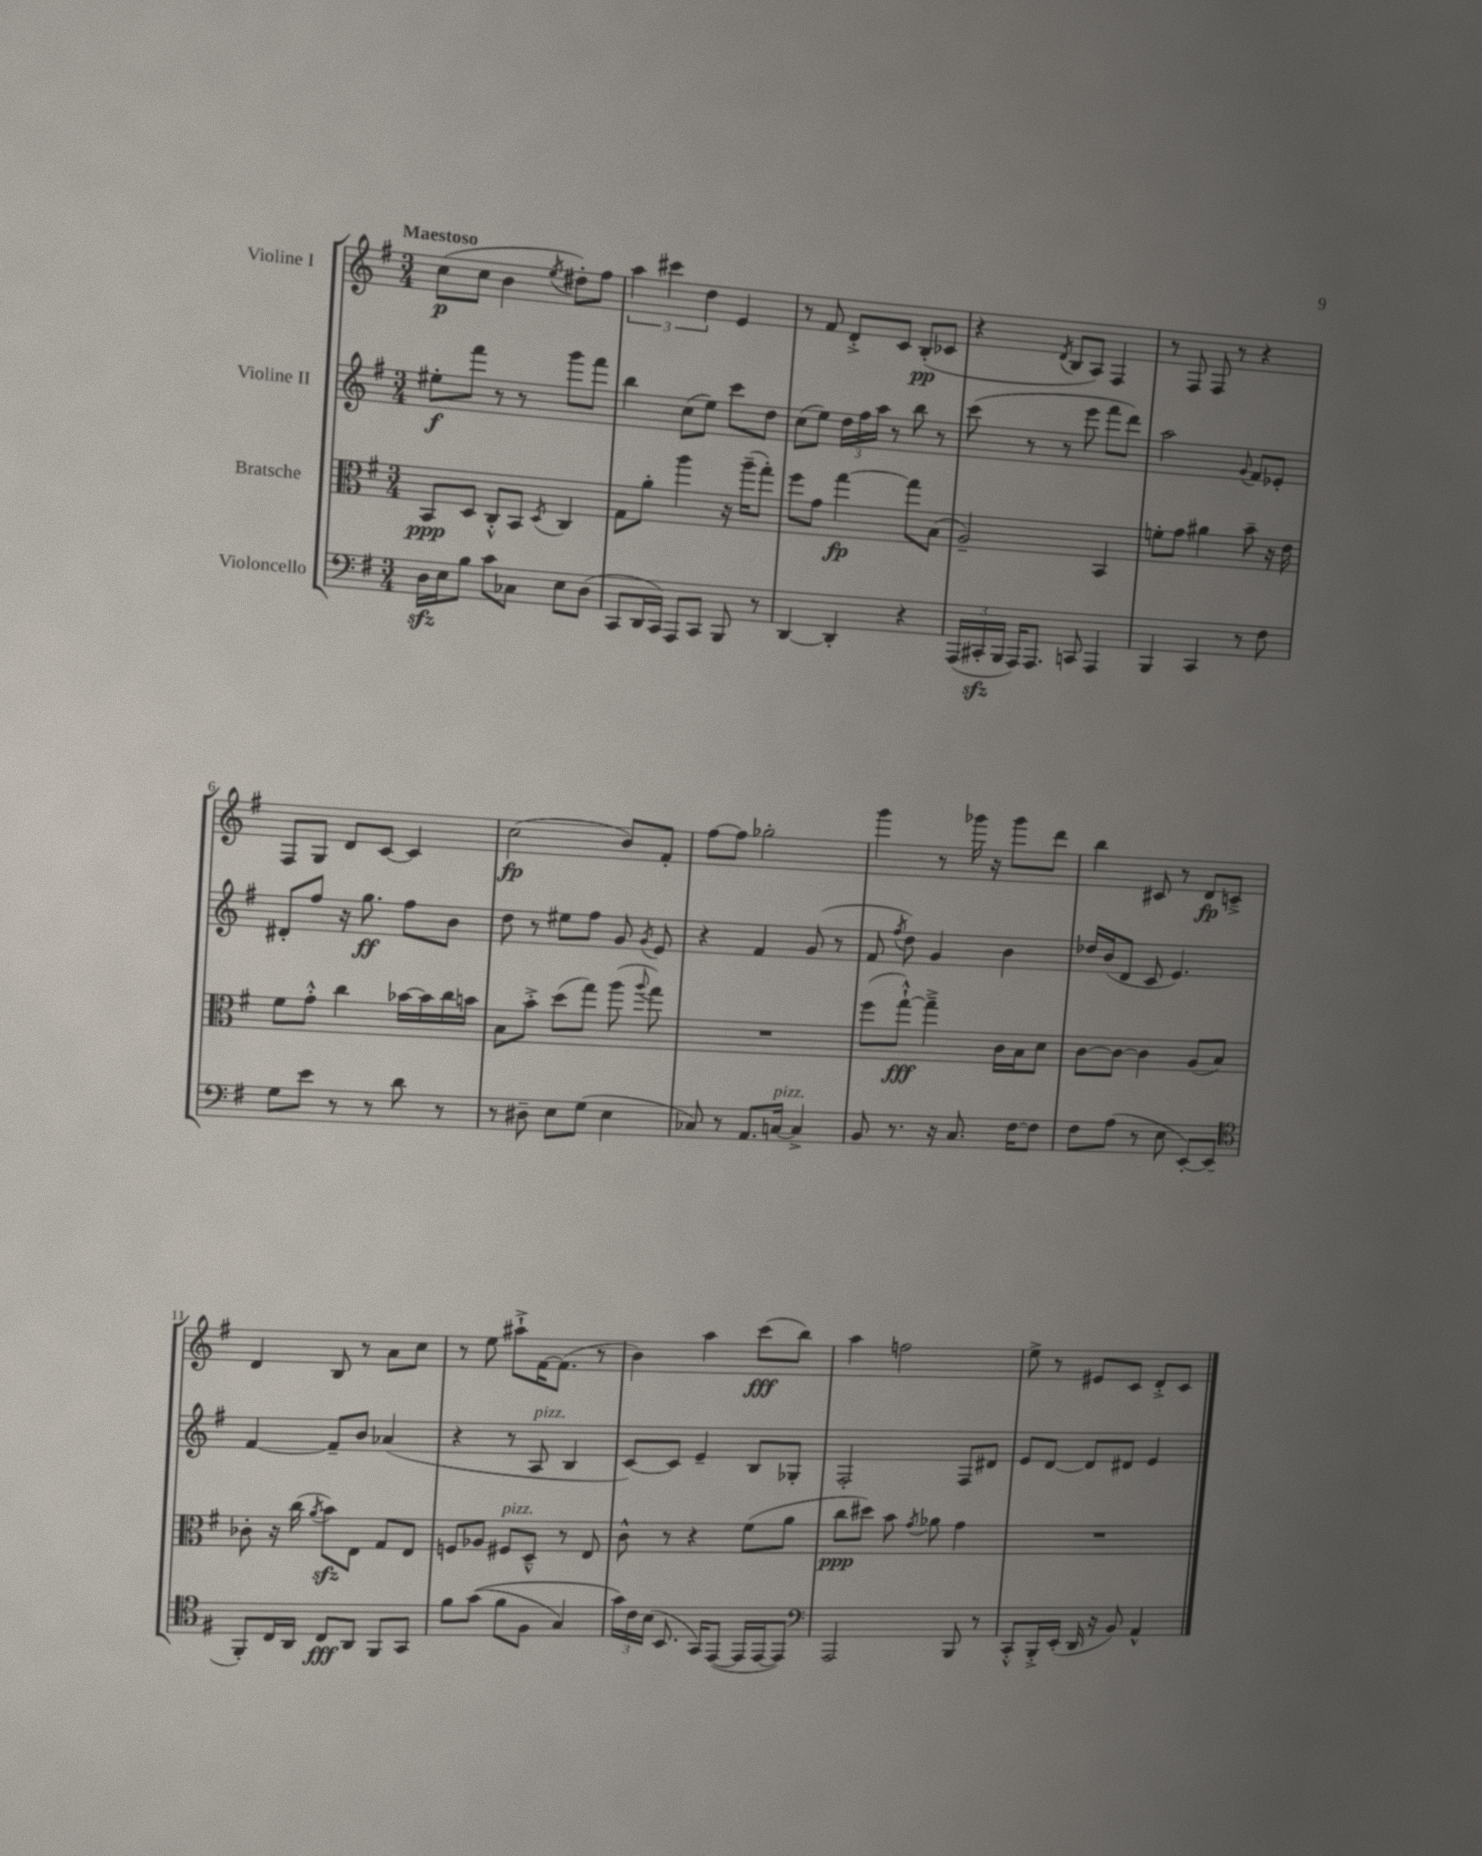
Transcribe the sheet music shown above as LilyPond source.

<<
\new StaffGroup <<
\new Staff = "s0" \with { instrumentName = "Violine I" } {
    \clef treble \key g \major \numericTimeSignature \time 3/4 \tempo "Maestoso"
    \autoBeamOff c''8[\p( c''8] b'4 \acciaccatura { e''8 } dis''8[-.) fis''8] |
    \tuplet 3/2 { a''4 cis'''4 d''4 } e'4 |
    r8 fis'8 d'8[-.-> c'8] b8[-.\pp( ces'8] |
    r4 \acciaccatura { d'8 } b8[ a8]) fis4 |
    r8 fis8 fis8 r8 r4 |
    fis8[ g8] d'8[ c'8]~ c'4 |
    c''2\fp( b'8[) fis'8]-. |
    fis''8[~ fis''8] ges''2-. |
    g'''4 r8 ges'''16 r16 ges'''8[ d'''8] |
    b''4 cis'8 r8 d'8[\fp c'8]---> |
    d'4 b8 r8 a'8[ c''8] |
    r8 e''8 ais''8[-!-> fis'16~ fis'8.]( r8 |
    b'4) a''4 c'''8[\fff( b''8]) |
    a''4 f''2 |
    e''8-> r8 eis'8[ c'8] d'8[-.-> c'8] \bar "|." |
}
\new Staff = "s1" \with { instrumentName = "Violine II" } {
    \clef treble \key g \major \numericTimeSignature \time 3/4
    \autoBeamOff eis''8[-.\f fis'''8] r8 r8 g'''8[ fis'''8] |
    b''4 c''8[( e''8]) c'''8[ d''8] |
    c''8[( e''8]) \tuplet 3/2 { d''16[ fis''16 a''16] } r8 b''8 r8 |
    c'''8( r8 r8 e'''8 fis'''8[ d'''8]) |
    a''2 \appoggiatura { g'8 } fis'8[ ees'8]-. |
    dis'8[-. fis''8] r16 g''8.\ff fis''8[ b'8] |
    d''8 r8 eis''8[ fis''8] g'8 \acciaccatura { g'8 } e'8 |
    r4 fis'4 g'8( r8 |
    fis'8 \acciaccatura { fis''8 } d''8) g'4 b'4 |
    des''16[ b'16( d'8] c'8 e'4.) |
    fis'4~ fis'8[-- b'8] aes'4( |
    r4 r8 a8^\markup { \italic "pizz." } b4 |
    c'8[~) c'8] e'4-- b8[ ges8]-. |
    fis2-. fis8[ dis'8] |
    e'8[ d'8]~ d'8[ dis'8] e'4 \bar "|." |
}
\new Staff = "s2" \with { instrumentName = "Bratsche" } {
    \clef alto \key g \major \numericTimeSignature \time 3/4
    \autoBeamOff b,8[\ppp d8] c8[-.-^ b,8] \acciaccatura { d8 } c4 |
    g8[ a'8]-. a''4 r16 a''16[--( g''8]-.) |
    fis''8[ g'8] g''4~\fp g''8[ b8]( |
    a2--) b,4 |
    f'8[-. g'8] ais'4 b'8-- r16 e'16 |
    fis'8[ g'8]-.-^ c''4 bes'16[~ bes'16 c''16 b'16] |
    b8[ b'8]-.-> d''8[( g''8]) a''8( \appoggiatura { a''8 } g''8) |
    R2. |
    fis''8[( g''8]~-!-^\fff) g''4---> c'16[ b16 d'8] |
    c'8[~ c'8]~ c'4 a8[( b8]) |
    ces'8-. r16 c''16( \acciaccatura { a'8 } b'8[\sfz) e8] g8[ e8] |
    f8[ aes8] fis8[^\markup { \italic "pizz." } d8]---^ r8 e8 |
    c'8-^ r8 r4 fis'8[( a'8] |
    c''8[\ppp dis''8]) b'8 \acciaccatura { g'8 } aes'8 g'4 |
    R2. \bar "|." |
}
\new Staff = "s3" \with { instrumentName = "Violoncello" } {
    \clef bass \key g \major \numericTimeSignature \time 3/4
    \autoBeamOff d16[\sfz e16 b8] c'8[ ces8] e8[ d8]( |
    c,8[ d,16 c,16]) a,,8[ c,8] b,,8 r8 |
    d,4~ d,4-. r4 |
    \tuplet 3/2 { a,,16[( cis,16-.\sfz b,,16] } a,,16[) a,,8.] c,8 a,,4 |
    b,,4 c,4 r8 fis8 |
    g8[ e'8] r8 r8 d'8 r8 |
    r8 dis8-- e8[ g8]( e4 |
    ces8) r8 a,8.[ c16]~^\markup { \italic "pizz." } c4-> |
    b,8 r8. r16 c8. fis16[~ fis8] |
    fis8[ a8]( r8 e8 e,8[~-.) e,8]( |
    \clef tenor fis,8[-.) c16 a,16] c8[\fff a,8] fis,8[ g,8] |
    fis'8[ g'8](\( fis'8[ fis8] g4) |
    \tuplet 3/2 { g'16[\) c'16 b16]( } b,8. g,16[) e,8]~( e,16[ e,16~ e,8]) |
    \clef bass a,,2 b,,8 r8 |
    c,8[-.-^ b,,16-.-> e,16]-.( d,16 r16 b,8) a,4-^ \bar "|." |
}
>>
>>
